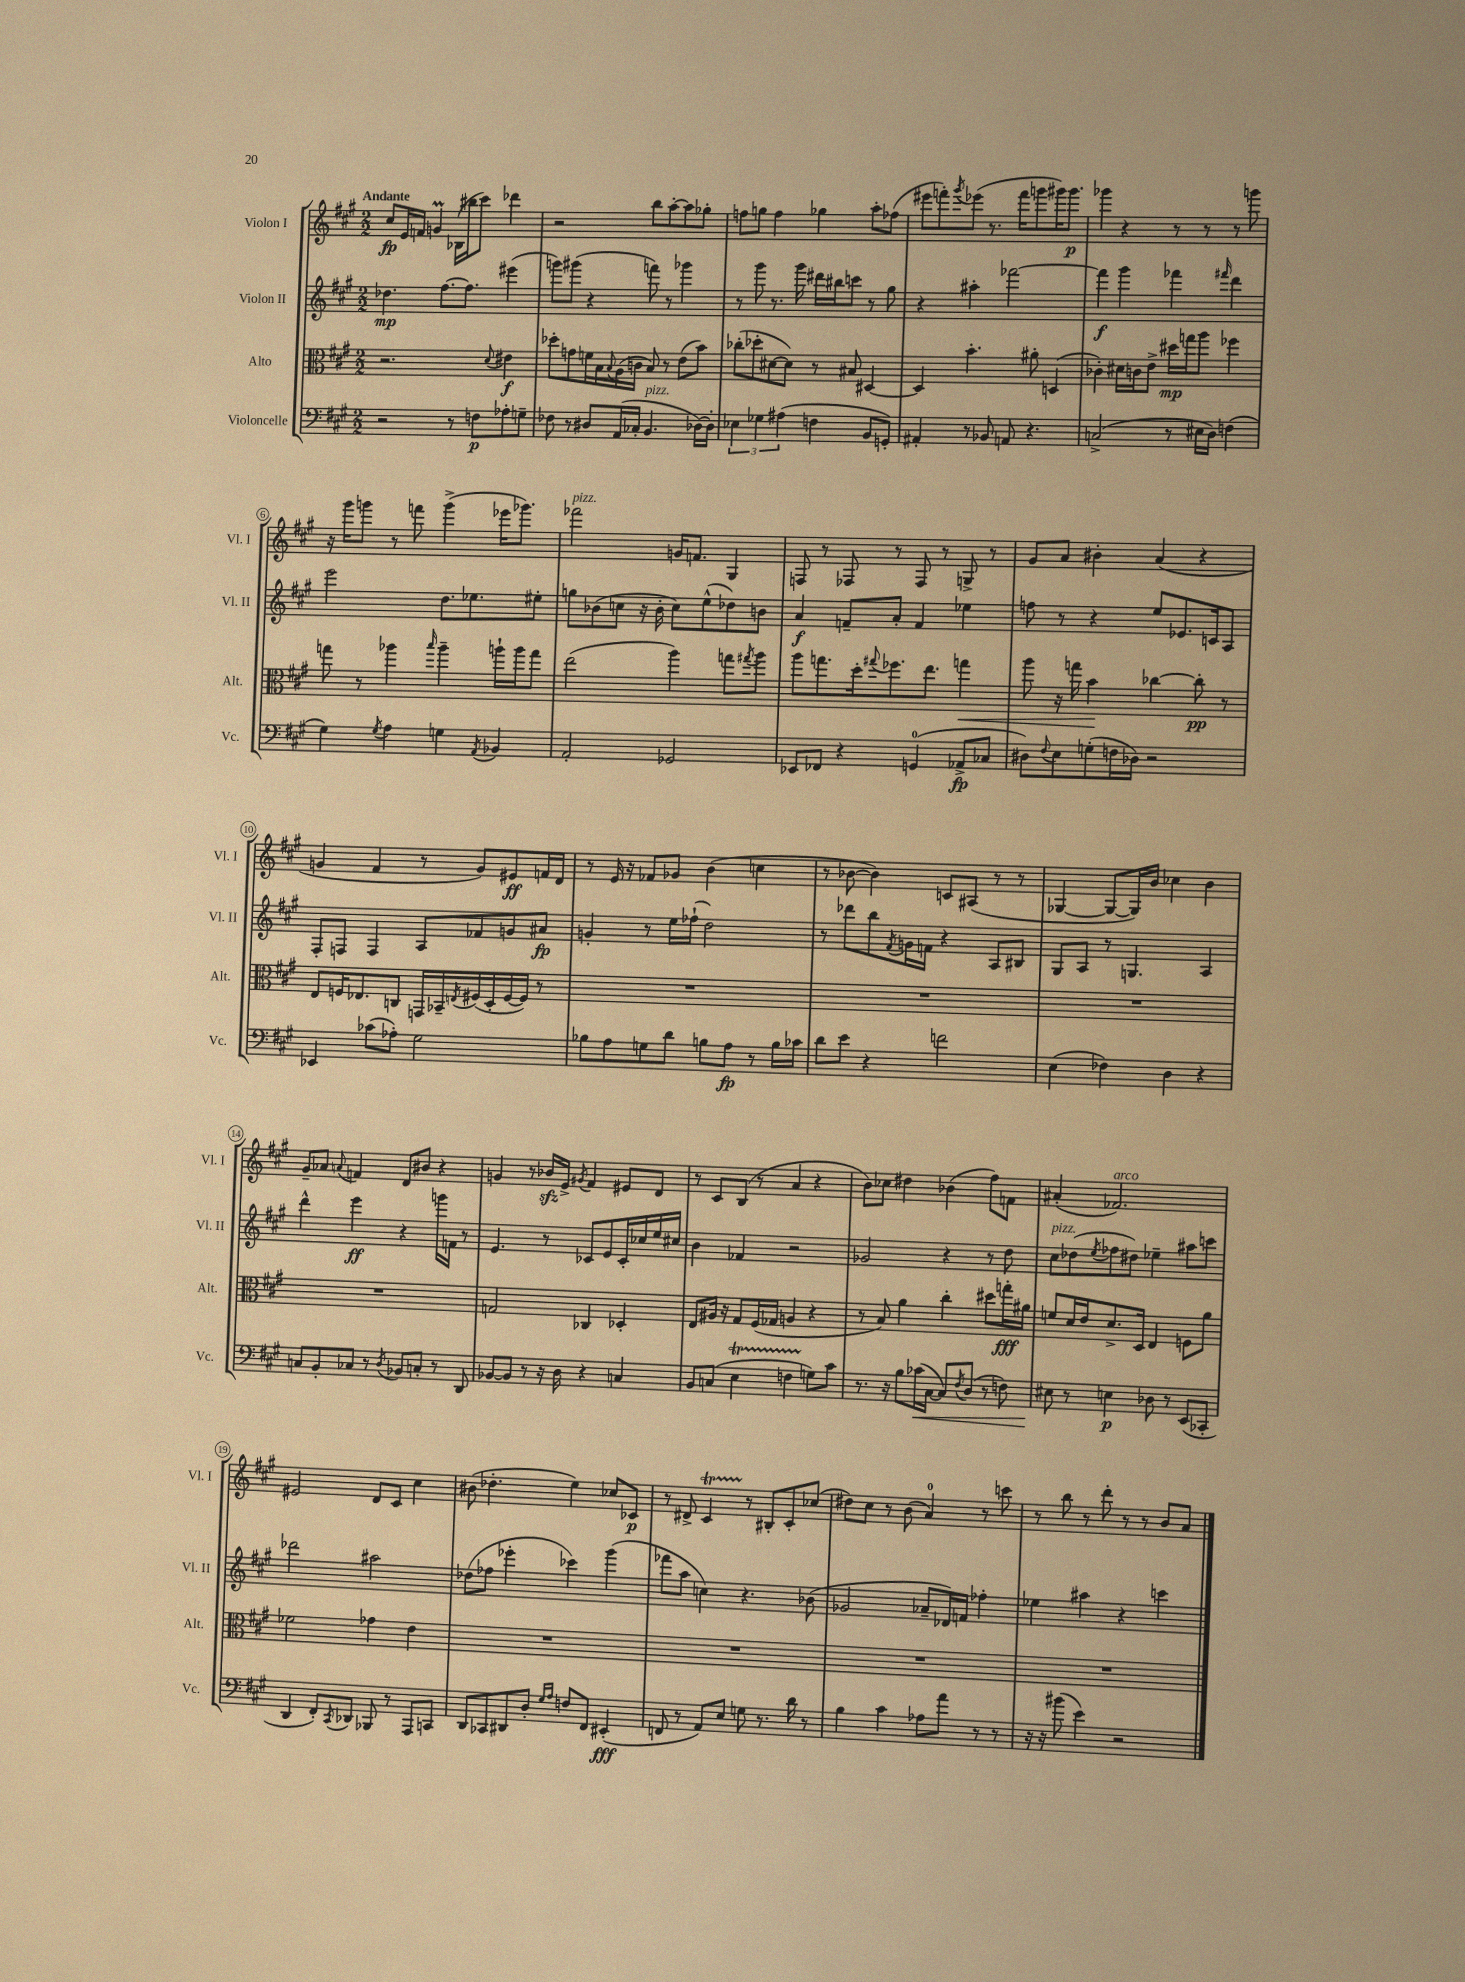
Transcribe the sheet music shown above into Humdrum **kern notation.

**kern	**kern	**kern	**kern
*staff4	*staff3	*staff2	*staff1
*clefF4	*clefC3	*clefG2	*clefG2
*k[f#c#g#]	*k[f#c#g#]	*k[f#c#g#]	*k[f#c#g#]
*M2/2	*M2/2	*M2/2	*M2/2
2r	2.r	4.dd-\	8cc#/L
.	.	.	16e/L
.	.	.	16f/JJ
.	.	.	4g/
.	.	[8.ff#\L	.
8r	.	.	(16B-\LL
.	.	8.ff#\]J	16bb#\J
8F\L	.	.	8ccc#\J)
.	8qqd/	.	.
8A-'\	4e#\	(4eee#\	4ddd-\
8G~\J	.	.	.
=	=	=	=
8F-\	8dd-'\L	8ggg\L)	2r
8r	8g\	(8ggg#\J	.
8D#/L	16f\L	4r	.
.	16B\	.	.
.	8qqB/	.	.
(16AA/L	(16A\	.	.
16C-'/JJ	16c\JJ	.	.
4.BB/	8B/)	8fff\)	8bb\L
.	8r	8r	[8aa'\
.	(8e\L	4ggg-\	8aa\]
[16D-\LL)	8b\J)	.	8gg-'\J
16D-'\]JJ	.	.	.
=	=	=	=
6E-\	(8cc-'\L	8r	8ff\L
.	8dd-'\	8ggg#\	8gg\J
6G-\	.	.	.
.	[8d#\	8.r	4ff\
(6A#\	.	.	.
.	8d#\]J)	.	.
.	.	16ggg#\	.
4F\	8r	16ddd#\LL	4gg-\
.	.	16bb#\J	.
.	8B#/	8ccc\J	.
8BB/L	[4D#/	8r	8aa'\L
8GG'/J)	.	8gg#\	(8ff-\J
=	=	=	=
4AA#'/	4D#/]	4r	8eee#\L
.	.	.	8fff'\)
.	.	.	8qggg#/
8r	4.b'\	4aa#'\	(8eee-\J
8BB-/	.	.	8.r
8AA/	.	[2fff-\	.
.	.	.	16fff\LK
4.r	8a#'\	.	8ggg\
.	(4D/	.	16ggg#\K)
.	.	.	8.ggg#\J
=	=	=	=
(2C^/	4c-'\)	4fff-\]	4ggg-\
.	16d#\LL	4ggg#\	4r
.	16c\J	.	.
.	8e^\J	.	.
8r	16dd#\LL	4fff-\	8r
.	16gg\J	.	.
16E#\LL	8aa\J	.	8r
16D\JJ)	.	.	.
.	.	16qqfff#/	.
(4F\	4ff-\	4ddd\	8r
.	.	.	8ggg\
=	=	=	=
4G#\)	8gg\	2eee\	16r
.	.	.	16ggg#\LK
.	8r	.	8ggg\J
8qG#/	.	.	.
4A\	4aa-\	.	8r
.	.	.	8fff\
.	16qqbb/	.	.
4G\	4aa-~\	8.dd\L	(4ggg^\
.	.	8.ee-\	.
8qAA/	.	.	.
4BB-/	16aa`\LL	.	16eee-\LK
.	16aa\J	.	8.ggg-\J)
.	8gg\J	8ee#'\J	.
=	=	=	=
2AA'/	(2ee\	8gg\L	2fff-\
.	.	(8b-\	.
.	.	8cc\J	.
.	.	16r	.
.	.	16b-'\	.
2GG-/	4aa\)	8cc\L)	16g/LK
.	.	.	8.f/J
.	.	(8ee^^\	.
.	8gg\L	8dd-\)	4G#/
.	8qgg#/	.	.
.	8aa\J	8b\J	.
=	=	=	=
8EE-/L	8aa\L	4a/	8F/
8FF-/J	8.gg\	.	8r
4r	.	8f~/L	8F-/
.	16dd'\k	.	.
.	8qqgg#/	.	.
.	8.ff-\	8a'/J	8r
(4GG/	.	4f/	8F-/
.	8.ee\J	.	.
.	.	.	8r
8AA-^/L	4gg\	4ee-\	8G^/
8C-/J	.	.	8r
=	=	=	=
8D#\L)	8aa\	8ff\	8g#/L
8qqF#/	.	.	.
8E\	16r	8r	8a/J
.	16gg\	.	.
(8G'\	4b\	4r	4b#'\
16F\L	.	.	.
16D-\JJ)	.	.	.
2r	[4cc-\	8ee/L	(4a/
.	.	8.e-/	.
.	8cc-'\]	.	4r
.	.	16c/k	.
.	8r	8A/J	.
=	=	=	=
4EE-/	8E/L	8F#'/L	4g/
.	16F/K	8F/J	.
.	8.E-/	.	.
(8c-\L	.	4F/	4f#/
8A-'\J)	8C/J	.	.
2G#\	16GG/LL	8A/L	8r
.	16BB-~/	.	.
.	8qE/	.	.
.	(16F#/	8f-/	8g/L)
.	16D'/	.	.
.	[16F#/	8g/	8e#/
.	16F#/]JJ)	.	.
.	8r	8a#/J	16f/L
.	.	.	16d/JJ
=	=	=	=
8B-\L	1r	4g'/	8r
8A\	.	.	16e/
.	.	.	16r
8G\	.	8r	8f-/L
8d\J	.	16ee\LL	8g-/J
.	.	(16ff-`\JJ	.
8B\L	.	2dd\)	(4b\
8A\J	.	.	.
8r	.	.	4cc\
16B\LL	.	.	.
16c-\JJ	.	.	.
=	=	=	=
8d\L	1r	8r	8r
8e\J	.	8ddd-\L	[8b-\
4r	.	8bb\	4b-\])
.	.	8qf#/	.
.	.	16g\L	.
.	.	16f\JJ	.
2f\	.	4r	8c/L
.	.	.	(8A#/J
.	.	8A/L	8r
.	.	8B#/J	8r
=	=	=	=
(4E\	1r	8G#/L	[4G-/
.	.	8A/J	.
4F-\)	.	8r	8G-/_L
.	.	4.G/	16G-/]L)
.	.	.	16b/JJ
4D\	.	.	4cc-\
4r	.	4A/	4b\
=	=	=	=
8C/L	1r	4ddd^^\	8g#~/L
8BB'/	.	.	8a-/J
.	.	.	8qqa/
8C-/J	.	4eee\	4f/
8r	.	.	.
8qD/	.	.	.
8BB-/L	.	4r	8d/L
8C'/J	.	.	8b#/J
8r	.	16ggg\LL	4r
.	.	16f\JJ	.
8DD/	.	8r	.
=	=	=	=
[8BB-/L	2G/	4.e/	4g/
8BB-/]J	.	.	.
8r	.	.	8r
16r	.	8r	16b-/LL
16D\	.	.	16e^/JJ
.	.	.	8qg#/
4r	4C-/	8c-/L	4f#/
.	.	8e/	.
4C/	4D-'/	16c-'/L	8e#/L
.	.	16cc-/	.
.	.	16ee/	8d/J
.	.	16cc#/JJ	.
=	=	=	=
8BB/L	8E/L	4b\	8r
(8C/J	16A#/Jk	.	8c#/L
.	16r	.	.
4E\	8G#/L	4f-/	(8B/J
.	(16F#/L	.	8r
.	16G-/JJ	.	.
4F\	4A/	2r	4a/
8G\L)	4r	.	4r
8c#\J	.	.	.
=	=	=	=
8.r	8r	2g-/	8b\L)
.	8B/)	.	8cc-\J
16r	.	.	.
8B\L	4a\	.	4dd#\
(16c-\L	.	.	.
[16C#\JJ	.	.	.
8C#/]L)	4cc#'\	4r	(4b-\
8qF#/	.	.	.
(8D/J	.	.	.
8r	8dd#\L	8r	8ff#\L)
8F\)	16gg'\L	8dd\	8f\J
.	16a#\JJ	.	.
=	=	=	=
8E#\	8f/L	8cc#\L	(4a#'/
8r	16d/L	(8dd-\	.
.	16e/J	.	.
.	.	8qee/	.
4E\	8.d^/	8ff-\	2.f-/)
.	.	8dd#\J)	.
.	16D/Jk	.	.
8D-\	4E/	4ee-~\	.
8r	.	.	.
(8EE/L	8F\L	8aa#\L	.
8CC-'/J	8a\J	8ccc\J	.
=	=	=	=
4DD/	2f-\	2ddd-\	2e#/
8FF#'/L)	.	.	.
8qCC#/	.	.	.
8DD-/J	.	.	.
8BBB-/	4g-\	2aa#\	8d/L
8r	.	.	8c#/J
8AAA/L	4e\	.	4cc#\
8CC/J	.	.	.
=	=	=	=
8DD/L	1r	(8dd-\L	(8b#\
8CC-/	.	8ff-\J	4.dd-'\
8DD#/	.	4eee-'\	.
8D'/J	.	.	.
16qqG#/LL	.	.	.
16qqA/JJ	.	.	.
8F/L	.	4ccc-\)	4ee\)
8FF#/J	.	.	.
(4EE#'/	.	(4ggg#\	8cc-/L
.	.	.	8c-/J
=	=	=	=
8FF/	1r	8fff-\L	8r
8r	.	8aa\J	8d#^/
8AA/L)	.	4cc\)	4c#/
8E/J	.	.	.
8G\	.	4.r	8r
8.r	.	.	8B#'/L
.	.	.	8c#'/
16d\	.	.	.
8r	.	(8b-\	(8cc-/J
=	=	=	=
4B\	1r	2g-/	8dd#\L)
.	.	.	8cc#\J
4c#\	.	.	8r
.	.	.	(8b\
8A-\L	.	8a-~/L	4a/)
8a\J	.	16d-/L)	.
.	.	16f/JJ	.
8r	.	4ff-'\	8r
8r	.	.	8ccc\
=	=	=	=
16r	1r	4ee-\	8r
16r	.	.	.
(8b#\	.	.	8bb\
4e\)	.	4aa#\	8r
.	.	.	8ddd'\
2r	.	4r	8r
.	.	.	8r
.	.	4ccc\	8b/L
.	.	.	8a/J
==	==	==	==
*-	*-	*-	*-
